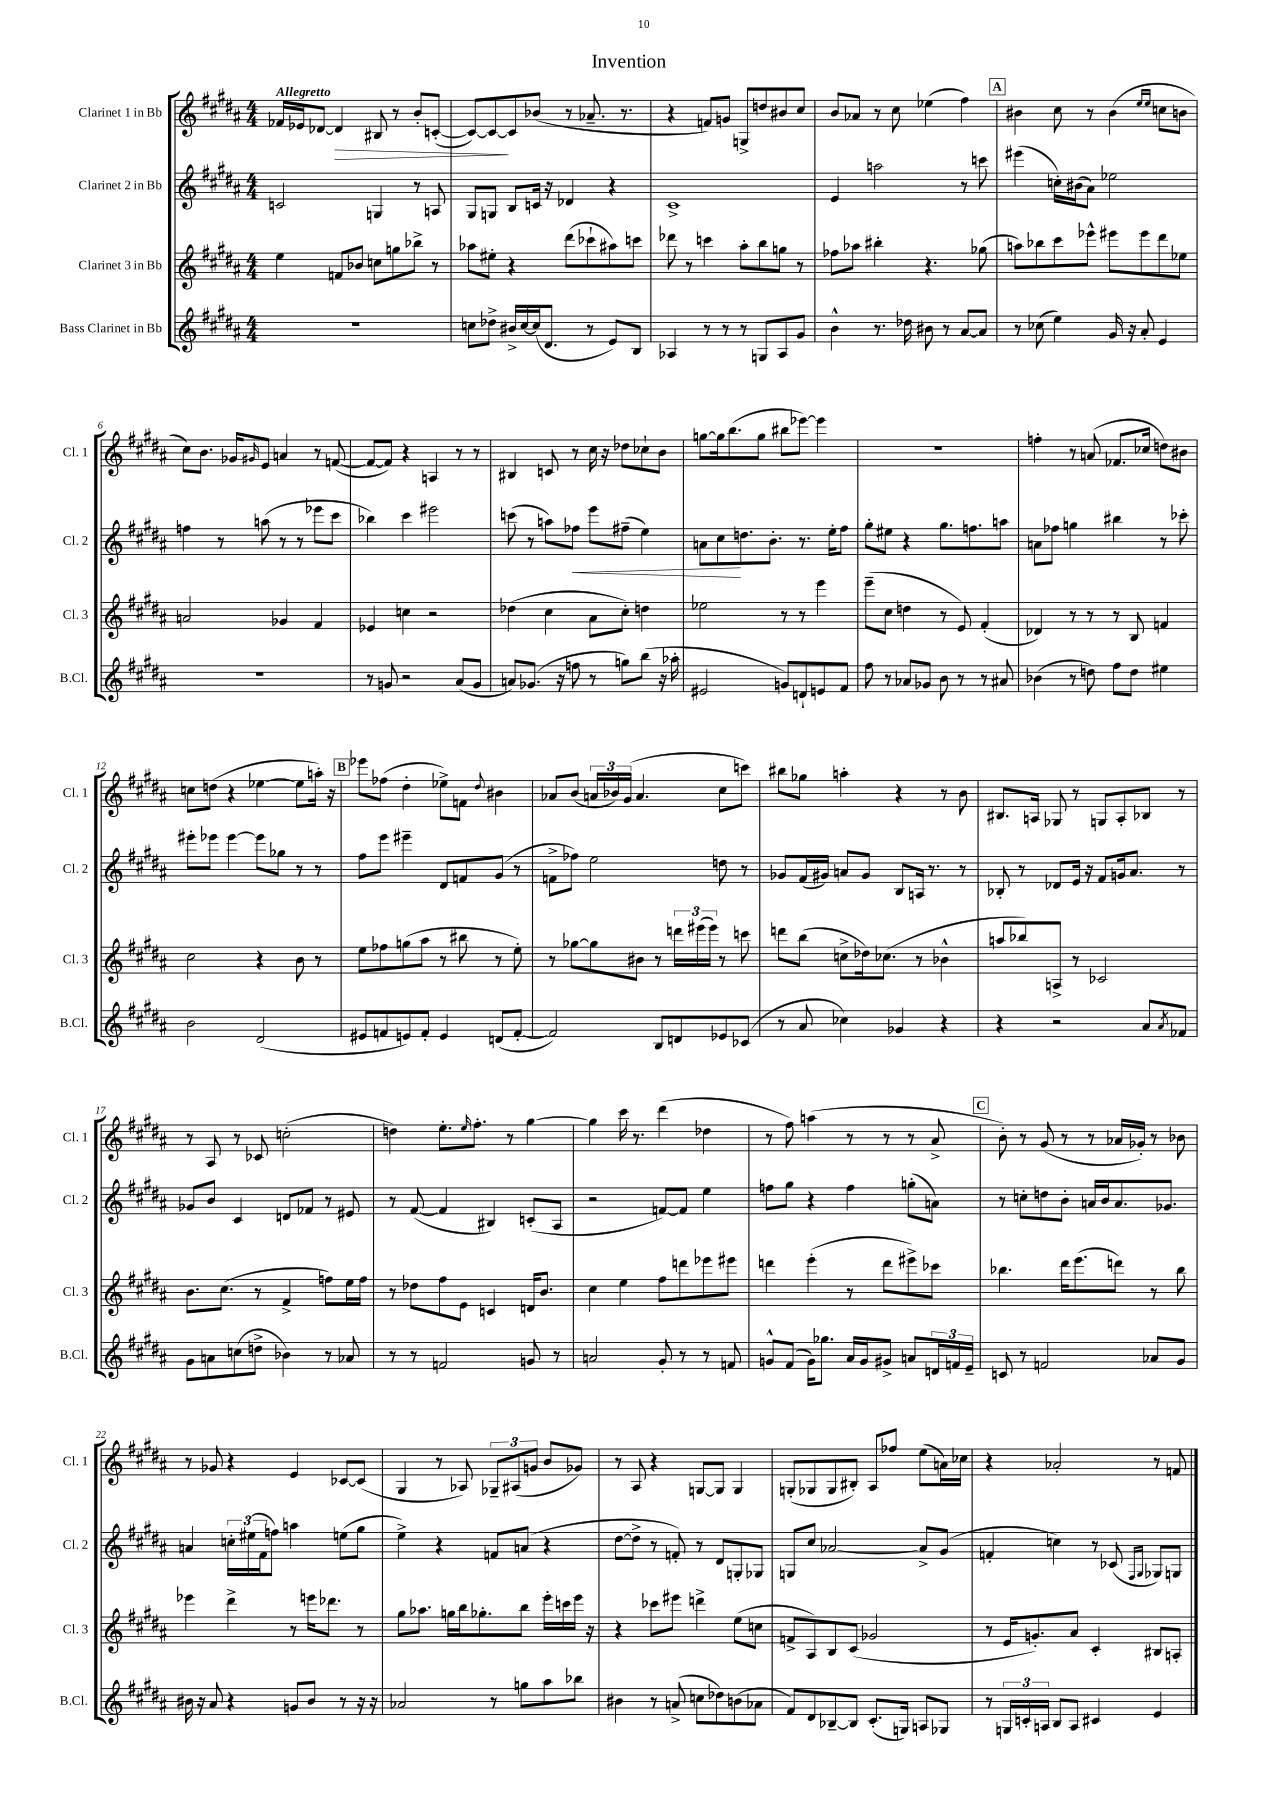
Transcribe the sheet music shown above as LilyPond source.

\header { title = "Invention" }
<<
\new StaffGroup <<
\new Staff = "s0" \with { instrumentName = "Clarinet 1 in Bb" shortInstrumentName = "Cl. 1" } {
    \clef treble \key b \major \numericTimeSignature \time 4/4 \tempo "Allegretto"
    fes'16 ees'16 des'8~ des'4\> bis8 r8 b'8-. c'8~-.( |
    c'8~) c'8~\! c'8 bes'8( r8 aes'8.-- r8. |
    r4 f'8) g'8 g8-> d''8 bis'8 cis''8 |
    b'8 aes'8 r8 cis''8 ees''4( fis''4) |
    \mark \markup { \box "A" } bis'4 cis''8 r8 bis'4( \grace { e''16 e''16 } c''8 b'8 |
    cis''8) b'8. ges'16 \grace { gis'16 } e'8 a'4 r8 f'8~( |
    f'8~ f'8) r4 a4 r8 r8 |
    bis4 c'8 r8 cis''16 r16 des''8 ces''8-! b'8 |
    g''8~ g''16 b''8.( g''8 bis''8 ees'''8~) ees'''4 |
    R1 |
    f''4-. r8 a'8( fes'8. ces''16 d''8) bis'8 |
    c''8 d''8( r4 ees''4~ ees''8 a''16-.) r16 |
    \mark \markup { \box "B" } ees'''8 fes''8( dis''4-. ees''8->) f'8 \appoggiatura { dis''8 } bis'4 |
    aes'8 b'8( \tuplet 3/2 { a'16 bes'16) gis'16( } a'4. cis''8 c'''8) |
    bis''8 ges''8 a''4-. r4 r8 b'8 |
    bis8. a16 ges8 r8 g8 a8-. bes8 r8 |
    r8 ais8 r8 ces'8 c''2-.( |
    d''4) e''8.-. \grace { e''16 } fis''8.-. r8 gis''4~ |
    gis''4 cis'''16 r8. dis'''4( des''4 |
    r8 fis''8) a''4( r8 r8 r8 ais'8-> |
    \mark \markup { \box "C" } b'8-.) r8 gis'8( r8 r8 aes'16 ges'16-.) r8 bes'8 |
    r8 ges'8 r4 e'4 ces'8~ ces'8( |
    gis4 r8 aes8) \tuplet 3/2 { ges8-- ais8( g'8 } b'8 ges'8) |
    r8 ais8 r4 g8~ g8 g4 |
    g8-.( ges8 ges8 bis8-.) ais8 fes''8 e''8( a'16) ces''16 |
    r4 aes'2-. r8 f'8 \bar "|." |
}
\new Staff = "s1" \with { instrumentName = "Clarinet 2 in Bb" shortInstrumentName = "Cl. 2" } {
    \clef treble \key b \major \numericTimeSignature \time 4/4
    c'2 g4 r8 a8 |
    gis8 g8 b8 c'16 r16 des'4 r4 |
    cis'1-> |
    e'4 a''2 r8 c'''8 |
    \mark \markup { \box "A" } eis'''4( c''16-.) bis'16( ais'8) ees''2 |
    f''4 r8 a''8( r8 r8 ees'''8 cis'''8 |
    bes''4) cis'''4 eis'''2 |
    c'''8( r8 a''8) fes''8\< e'''8 fis''8--( e''4) |
    a'8 cis''8\! d''8. b'8.-. r8. e''16-. fis''8 |
    gis''8-. eis''8 r4 gis''8. f''8. a''8 |
    a'8 fes''8 g''4 bis''4 r8 ces'''8-. |
    eis'''8-. ees'''8 ees'''4~ ees'''8 ges''8 r8 r8 |
    \mark \markup { \box "B" } fis''8 e'''8 eis'''4-- dis'8 f'8 gis'8( r8 |
    f'8-> fes''8) e''2 d''8 r8 |
    ges'8 fis'16( gis'16) a'8 gis'8 b8 a16 r8. r8 |
    bes8-. r8 des'8 e'16 r16 fis'8 g'16 ais'8. r8 |
    ges'8 b'8 cis'4 d'8 fes'8 r8 eis'8 |
    r8 fis'8~( fis'4 bis4) c'8-.( ais8 |
    r2 f'8~) f'8 e''4 |
    f''8 gis''8 r4 f''4 g''8-.( a'8) |
    \mark \markup { \box "C" } r8 c''8-. d''8 b'8-. a'16 b'16 a'8. ges'8. |
    a'4 \tuplet 3/2 { c''16-. eis''16( fis'16 } f''8) a''4 e''8( gis''8 |
    e''4->) r4 f'8 a'8( r4 |
    dis''8~ dis''8-> r8 f'8-.) r8 dis'8 g8-. ges8 |
    g8 cis''8 aes'2~ aes'8-> gis'8( |
    f'4-. c''4) r8 ces'8( \grace { fis16 gis16 } ges8) g8 \bar "|." |
}
\new Staff = "s2" \with { instrumentName = "Clarinet 3 in Bb" shortInstrumentName = "Cl. 3" } {
    \clef treble \key b \major \numericTimeSignature \time 4/4
    e''4 f'8 bes'8 c''8 g''8 bes''8-> r8 |
    aes''8 eis''8-. r4 dis'''8( ces'''8-! ais''8) c'''8 |
    des'''8 r8 c'''4 ais''8-. b''8 g''8 r8 |
    fes''8 aes''8 bis''4-. r4. ges''8( |
    \mark \markup { \box "A" } a''8) bes''8 cis'''8 ees'''8-^ eis'''8 eis'''8 dis'''8 ees''8 |
    a'2 ges'4 fis'4 |
    ees'4 c''4 r2 |
    des''4( cis''4 ais'8 cis''8-.) d''4 |
    ees''2 r8 r8 e'''4 |
    e'''8--( cis''8 d''4 r8 e'8) fis'4-.( |
    des'4) r8 r8 r8 b8 f'4 |
    cis''2 r4 b'8 r8 |
    \mark \markup { \box "B" } e''8 fes''8 g''8( ais''8 r8 bis''8 r8 e''8-.) |
    r8 ges''8~ ges''8 bis'8 r8 \tuplet 3/2 { d'''16 eis'''16( eis'''16) } r8 c'''8 |
    d'''8 b''8( c''8-> des''16) ces''8.( r8 bes'4-^ |
    a''8 bes''8) a8-> r8 ces'2 |
    b'8. cis''8.( r8 fis'4-> f''8) e''16 f''16 |
    r8 des''8 fis''8 e'8 c'4 d'16 b'8. |
    cis''4 e''4 fis''8 d'''8 ees'''8 eis'''8 |
    d'''4 e'''4-.( r8 d'''8 eis'''8->) ces'''8 |
    \mark \markup { \box "C" } bes''4. dis'''16 e'''8.( d'''8) r8 bes''8 |
    ees'''4 dis'''4-> r8 e'''16 des'''8. r8 |
    gis''8 aes''8. g''16 b''16 ges''8.-. b''8 e'''16-. c'''16 e'''16 r16 |
    r4 ces'''8 eis'''8 d'''4-> e''8( c''8 |
    f'8-> ais8) b8 cis'8( ges'2 |
    r8 e'16 g'8.-.) ais'8 cis'4-. bis8 a8-. \bar "|." |
}
\new Staff = "s3" \with { instrumentName = "Bass Clarinet in Bb" shortInstrumentName = "B.Cl." } {
    \clef treble \key b \major \numericTimeSignature \time 4/4
    R1 |
    c''8 des''8-> bis'16-> c''16~ c''16( dis'8. r8 e'8) b8 |
    aes4 r8 r8 r8 g8 aes8 gis'8 |
    b'4-^ r8. des''16 bis'8 r8 ais'8~ ais'8 |
    \mark \markup { \box "A" } r8 ces''8( e''4) gis'16 r16 ais'8-. e'4 |
    R1 |
    r8 g'8 r2 ais'8( g'8 |
    a'8) ges'8.( r16 f''8 r8 g''8) b''8( r16 aes''16-. |
    eis'2 g'8) d'8-! e'8 fis'8 |
    fis''8 r8 aes'8 ges'8 b'8 r8 r8 ais'8 |
    bes'4( r8 d''8) fis''8 d''8 eis''4 |
    b'2 dis'2( |
    \mark \markup { \box "B" } eis'8 f'8 e'8) f'8-. e'4 d'8( f'8~-. |
    f'2) b8 d'8 ees'8 ces'8( |
    r8 ais'8 ces''4) ges'4 r4 |
    r4 r2 ais'8 \acciaccatura { ais'8 } fes'8 |
    gis'8 a'8 c''8( d''8-> bes'4) r8 aes'8 |
    r8 r8 f'2 g'8 r8 |
    a'2 gis'8-. r8 r8 f'8 |
    g'8-^ fis'8( g'16) ges''8. ais'16 g'16 gis'8-> a'8 \tuplet 3/2 { d'16 f'16 e'16-- } |
    \mark \markup { \box "C" } c'8 r8 f'2 aes'8 gis'8 |
    bis'16 r16 ais'8 r4 g'8 bis'8 r8 r16 r16 |
    aes'2 r8 g''8 ais''8 bes''8 |
    bis'4 r8 a'8->( c''8 des''8) b'8( aes'8 |
    fis'8) dis'8 bes8~-- bes8 cis'8.-.( g16) a8 ges8 |
    r8 \tuplet 3/2 { g16 c'16-. a16 } b8 a8 cis'4 e'4 \bar "|." |
}
>>
>>
